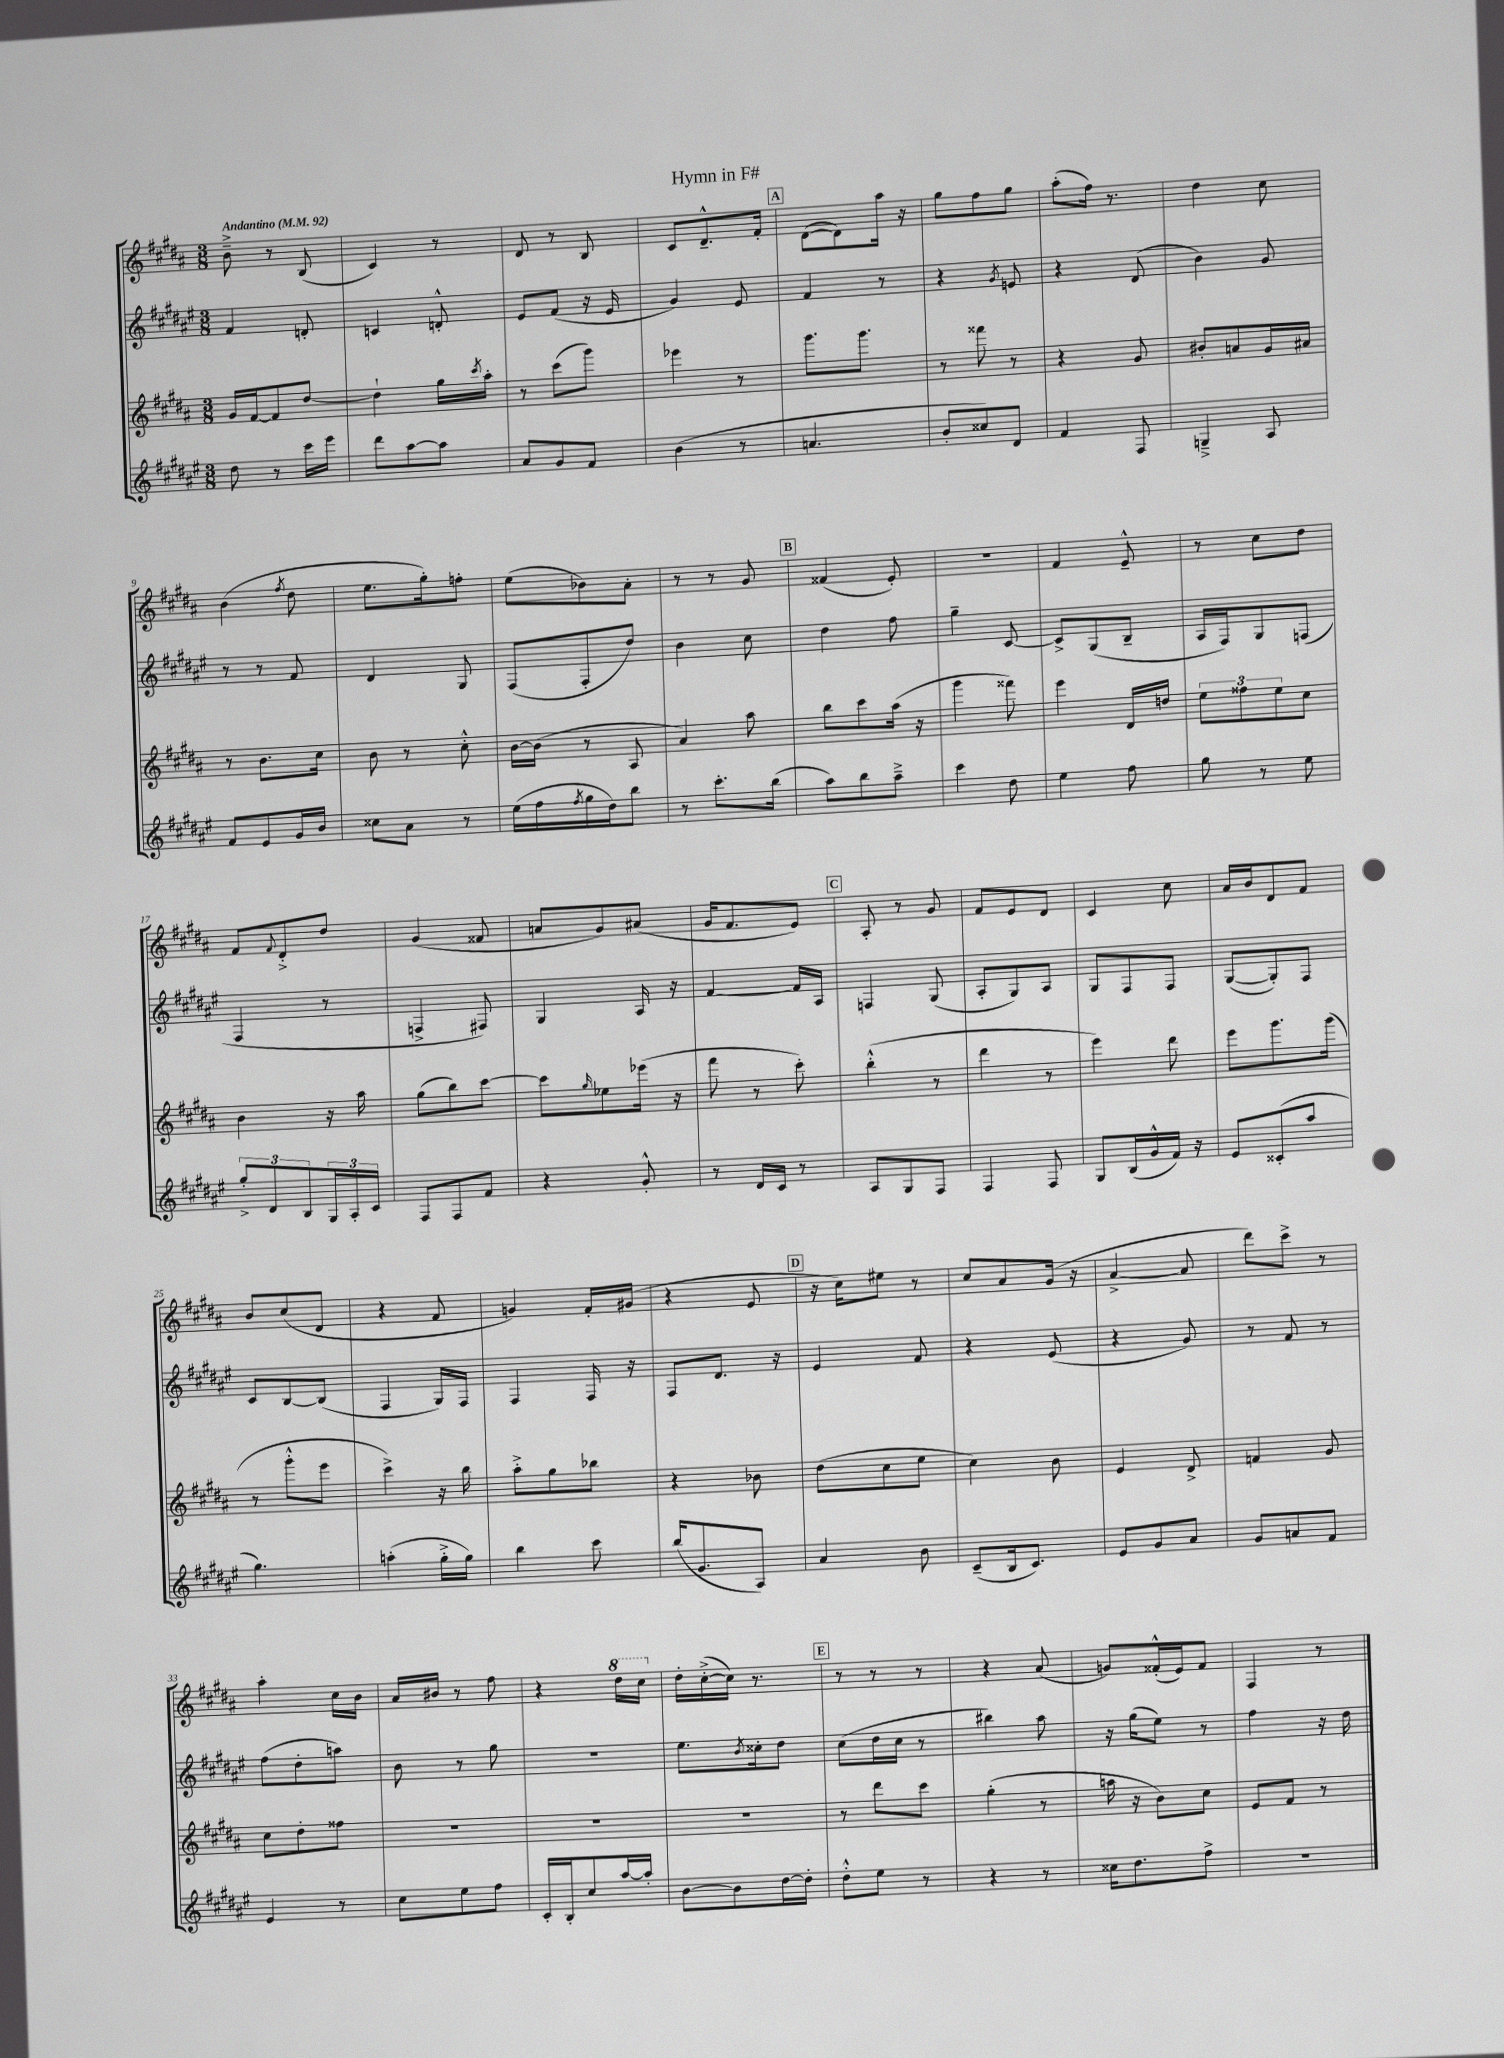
\header { title = "Hymn in F#" }
<<
\new StaffGroup <<
\new Staff = "s0" {
    \clef treble \key b \major \numericTimeSignature \time 3/8 \tempo "Andantino" 4 = 92
    b'8---> r8 b8( |
    cis'4) r8 |
    dis'8 r8 b8 |
    cis'8 dis'8.---^ fis'16-. |
    \mark \markup { \box "A" } dis'8~( dis'8) ais''16 r16 |
    gis''8 fis''8 gis''8 |
    ais''8-.( fis''16) r8. |
    dis''4 cis''8 |
    b'4( \acciaccatura { fis''8 } dis''8 |
    e''8. gis''16-.) f''8-. |
    e''8( bes'8) ais'8-. |
    r8 r8 gis'8 |
    \mark \markup { \box "B" } fisis'4( e'8-.) |
    R4. |
    fis'4 e'8---^ |
    r8 cis''8 dis''8 |
    fis'8 \appoggiatura { fis'8 } dis'8-.-> dis''8 |
    gis'4( fisis'8 |
    a'8 gis'8) ais'8( |
    gis'16 fis'8. e'8) |
    \mark \markup { \box "C" } ais8-. r8 gis'8 |
    fis'8 e'8 dis'8 |
    cis'4 cis''8 |
    ais'16 b'16 dis'8 fis'8 |
    b'8 cis''8( dis'8 |
    r4 fis'8 |
    g'4) fis'16-. gis'16( |
    r4 e'8 |
    \mark \markup { \box "D" } r16 cis''16) eis''8 r8 |
    cis''8 ais'8 gis'16( r16 |
    ais'4~-> ais'8 |
    dis'''8) cis'''8-> r8 |
    ais''4-. cis''16 b'16 |
    ais'16 bis'16 r8 fis''8 |
    r4 \ottava #1 dis'''16 cis'''16 \ottava #0 |
    dis''16-. cis''16~-.->( cis''16) r8. |
    \mark \markup { \box "E" } r8 r8 r8 |
    r4 ais'8( |
    g'8) fisis'16-.-^( e'16) fisis'8 |
    fis4 r8 \bar "|." |
}
\new Staff = "s1" {
    \clef treble \key fis \major \numericTimeSignature \time 3/8
    fis'4 d'8-. |
    c'4 d'8-.-^ |
    eis'8 fis'8( r16 eis'16 |
    gis'4) eis'8 |
    \mark \markup { \box "A" } fis'4 r8 |
    r4 \acciaccatura { gis'8 } e'8 |
    r4 dis'8( |
    b'4) gis'8 |
    r8 r8 fis'8 |
    dis'4 gis8 |
    fis8( fis8-. dis''8) |
    b'4 cis''8 |
    \mark \markup { \box "B" } dis''4 fis''8 |
    gis''4-- cis'8~ |
    cis'8-> gis8( b8-- |
    ais16 fis16) gis8 f8( |
    fis4 r8 |
    f4-> fis8) |
    gis4 ais16 r16 |
    fis'4~ fis'16 ais16 |
    \mark \markup { \box "C" } f4 gis8( |
    ais8-. gis8) ais8 |
    gis8 fis8 fis8 |
    gis8~( gis8-.) fis8 |
    cis'8 b8~ b8( |
    fis4 gis16) fis16 |
    fis4 fis16 r16 |
    fis8 dis'8. r16 |
    \mark \markup { \box "D" } eis'4 fis'8 |
    r4 eis'8( |
    r4 gis'8) |
    r8 fis'8 r8 |
    fis''8( dis''8-. a''8) |
    b'8 r8 gis''8 |
    r4. |
    eis''8. \acciaccatura { b'8 } cisis''16-. dis''8 |
    \mark \markup { \box "E" } cis''8( dis''16 cis''16 r8 |
    bis''4) ais''8 |
    r16 gis''16( eis''8) r8 |
    fis''4 r16 dis''16 \bar "|." |
}
\new Staff = "s2" {
    \clef treble \key b \major \numericTimeSignature \time 3/8
    gis'16 fis'16~ fis'8 dis''8~ |
    dis''4-! gis''16 \acciaccatura { cis'''8 } ais''16-. |
    r8 cis'''8( gis'''8) |
    ees'''4 r8 |
    \mark \markup { \box "A" } gis'''8. gis'''8. |
    r8 fisis'''8 r8 |
    r4 gis'8 |
    bis'8-. a'8 gis'16 ais'16 |
    r8 b'8. cis''16 |
    b'8 r8 cis''8-.-^ |
    b'16~ b'16( r8 ais8 |
    ais'4) ais''8 |
    \mark \markup { \box "B" } b''8 cis'''8 ais''16( r16 |
    gis'''4 fisis'''8) |
    e'''4 dis'16 d''16 |
    \tuplet 3/2 { e''8 fisis''8 e''8 } cis''8 |
    b'4 r16 ais''16 |
    gis''8( b''8) cis'''8~ |
    cis'''8 \grace { gis''16 } ees''8 ees'''16( r16 |
    fis'''8 r8 cis'''8-.) |
    \mark \markup { \box "C" } b''4-.-^( r8 |
    dis'''4 r8 |
    e'''4) dis'''8 |
    e'''8 gis'''8. gis'''16( |
    r8 gis'''8-.-^ e'''8 |
    cis'''4->) r16 b''16 |
    ais''8-.-> gis''8 bes''8 |
    r4 bes'8 |
    \mark \markup { \box "D" } dis''8( cis''8 e''8 |
    cis''4) b'8 |
    e'4 dis'8-> |
    f'4 gis'8 |
    cis''8 dis''8-. fisis''8 |
    R4. |
    R4. |
    R4. |
    \mark \markup { \box "E" } r8 dis'''8 cis'''8 |
    gis''4-.( r8 |
    a''16 r16 b'8) cis''8 |
    e'8 fis'8 r8 \bar "|." |
}
\new Staff = "s3" {
    \clef treble \key fis \major \numericTimeSignature \time 3/8
    dis''8 r8 cis'''16 eis'''16 |
    dis'''8 ais''8~ ais''8 |
    ais'8 gis'8 fis'8 |
    b'4( r8 |
    \mark \markup { \box "A" } a'4. |
    b'8-. cisis''8) dis'8 |
    fis'4 fis8 |
    g4---> ais8 |
    fis'8 eis'8 gis'16 b'16 |
    cisis''8 ais'8 r8 |
    eis''16( fis''16 \acciaccatura { fis''8 } gis''16 dis''16) b''8 |
    r8 cis'''8.-. b''16( |
    \mark \markup { \box "B" } ais''8) b''8 ais''8---> |
    cis'''4 dis''8 |
    eis''4 fis''8 |
    gis''8 r8 eis''8 |
    \tuplet 3/2 { gis''8-.-> dis'8 b8 } \tuplet 3/2 { gis16 ais16-. cis'16 } |
    fis8 fis8 fis'8 |
    r4 gis'8-.-^ |
    r8 dis'16 cis'16 r8 |
    \mark \markup { \box "C" } ais8 gis8 fis8 |
    fis4 fis8 |
    gis8 b16( gis'16-^ fis'16) r16 |
    eis'8 cisis'8-.( ais''8 |
    gis''4.) |
    a''4-.( gis''16-.-> gis''16) |
    b''4 cis'''8 |
    b''16( gis'8. ais8) |
    \mark \markup { \box "D" } ais'4 b'8 |
    cis'8--( b16 cis'8.) |
    eis'8 gis'8 ais'8 |
    gis'8 a'8 fis'8 |
    eis'4 r8 |
    cis''8 eis''8 fis''8 |
    cis'16-. b16-. cis''8 ais''16~ ais''16-. |
    b'8~ b'8 dis''16~ dis''16-. |
    \mark \markup { \box "E" } dis''8-.-^ eis''8 r8 |
    r4 r8 |
    cisis''16 dis''8. fis''8-> |
    R4. \bar "|." |
}
>>
>>
